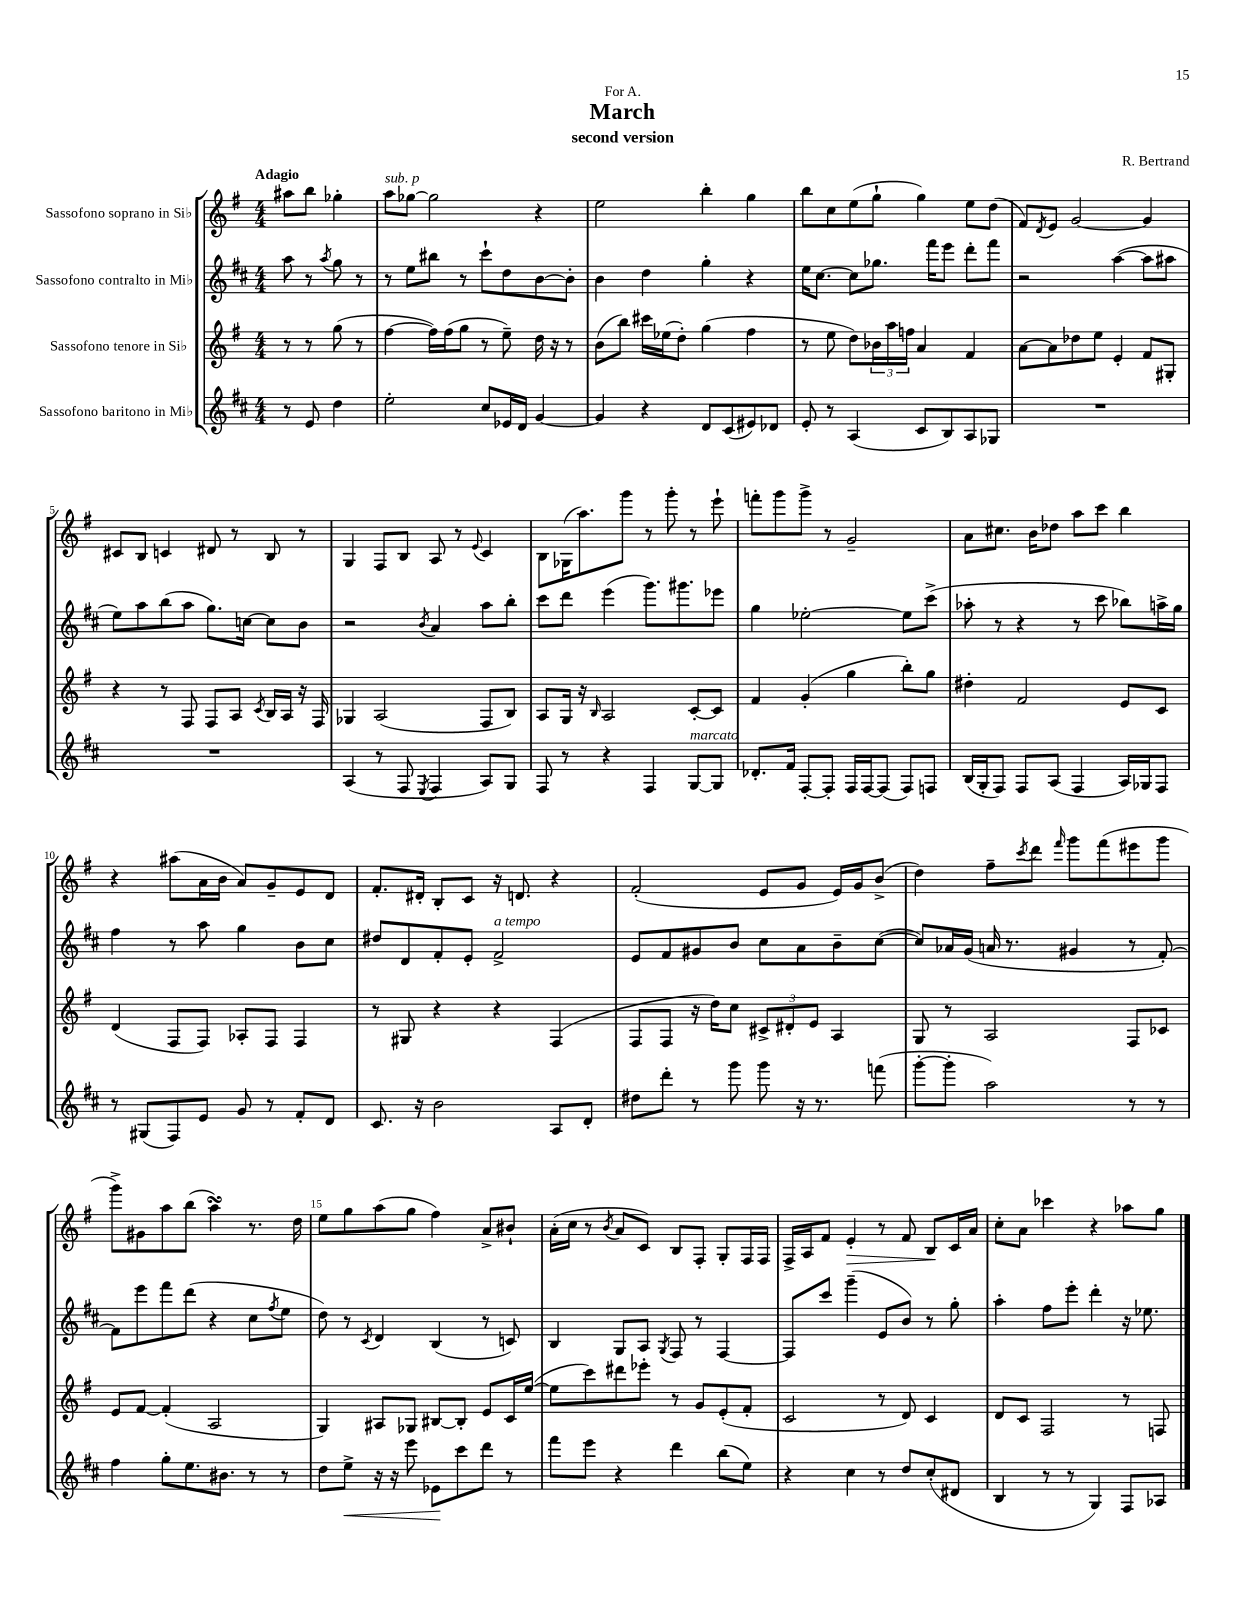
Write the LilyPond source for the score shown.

\header { title = "March" composer = "R. Bertrand" subtitle = "second version" dedication = "For A." }
<<
\new StaffGroup <<
\new Staff = "s0" \with { instrumentName = "Sassofono soprano in Sib" } {
    \clef treble \key g \major \numericTimeSignature \time 4/4 \partial 2 \tempo "Adagio"
    ais''8 b''8 ges''4-. |
    a''8^\markup { \italic "sub. p" } ges''8~ ges''2 r4 |
    e''2 b''4-. g''4 |
    b''8 c''8 e''8( g''8-! g''4) e''8 d''8( |
    fis'8) \acciaccatura { d'8 } e'8 g'2~ g'4 |
    cis'8 b8 c'4 dis'8 r8 b8 r8 |
    g4 fis8 b8 a8 r8 \appoggiatura { e'8 } c'4 |
    b8 ges16( a''8.) g'''8 r8 g'''8-. r8 e'''8-! |
    f'''8-. g'''8 g'''8-> r8 g'2-- |
    a'8 cis''8. b'16 des''8 a''8 c'''8 b''4 |
    r4 ais''8( a'16 b'16 a'8) g'8-- e'8 d'8 |
    fis'8.-. dis'16-. b8-. c'8 r16 d'8. r4 |
    fis'2-.( e'8 g'8 e'16) g'16 b'8->( |
    d''4) fis''8-- \acciaccatura { c'''8 } d'''8 \grace { fis'''16 } g'''8 fis'''8( eis'''8 g'''8 |
    g'''8->) gis'8 a''8 b''8( a''4\turn) r8. d''16 |
    e''8 g''8 a''8( g''8 fis''4) a'8-> bis'8-! |
    a'16-.( c''16 r8 \acciaccatura { b'8 } a'8 c'8) b8 fis8-. g8-. fis16 fis16 |
    fis16-> a16 fis'8 e'4-.\> r8 fis'8 b8\! c'16 a'16 |
    c''8-. a'8 ces'''4 r4 aes''8 g''8 \bar "|." |
}
\new Staff = "s1" \with { instrumentName = "Sassofono contralto in Mib" } {
    \clef treble \key d \major \numericTimeSignature \time 4/4 \partial 2
    a''8 r8 \acciaccatura { a''8 } g''8 r8 |
    r8 e''8 bis''8 r8 cis'''8-! d''8 b'8~ b'8-. |
    b'4 d''4 g''4-. r4 |
    e''16 cis''8.~ cis''8 ges''8. fis'''16 e'''8 d'''8-. fis'''8 |
    r2 a''4~( a''8 ais''8 |
    e''8) a''8 b''8( a''8 g''8.) c''16~ c''8 b'8 |
    r2 \acciaccatura { b'8 } a'4 a''8 b''8-. |
    cis'''8 d'''8 e'''4( g'''8.) gis'''8. ees'''8 |
    g''4 ees''2~-. ees''8 cis'''8->( |
    aes''8-. r8 r4 r8 cis'''8 bes''8) a''16-> g''16 |
    fis''4 r8 a''8 g''4 b'8 cis''8 |
    dis''8 d'8 fis'8-. e'8-. fis'2->^\markup { \italic "a tempo" } |
    e'8 fis'8 gis'8 b'8 cis''8 a'8 b'8-- cis''8~( |
    cis''8) aes'16 g'16( a'16 r8. gis'4 r8 fis'8~-.) |
    fis'8 e'''8 fis'''8 d'''8( r4 cis''8 \acciaccatura { fis''8 } e''8 |
    d''8) r8 \acciaccatura { cis'8 } d'4 b4( r8 c'8) |
    b4 g8 a8 \acciaccatura { g8 } fis8 r8 fis4~ |
    fis8 cis'''8 g'''4--( e'8 b'8) r8 g''8-. |
    a''4-. fis''8 e'''8-. d'''4-. r16 ees''8. \bar "|." |
}
\new Staff = "s2" \with { instrumentName = "Sassofono tenore in Sib" } {
    \clef treble \key g \major \numericTimeSignature \time 4/4 \partial 2
    r8 r8 g''8( r8 |
    fis''4~ fis''16) fis''16( g''8 r8 e''8--) d''16 r16 r8 |
    b'8( b''8) cis'''16 ees''16( d''8-.) g''4( fis''4 |
    r8 e''8 d''8) \tuplet 3/2 { bes'16 a''16 f''16 } a'4 fis'4 |
    a'8~ a'8 des''8 e''8 e'4-. fis'8 gis8-. |
    r4 r8 fis8 fis8 a8 \acciaccatura { c'8 } b16 a16 r16 fis16 |
    ges4 a2( fis8 b8) |
    a8 g16 r16 \grace { b16 } a2 c'8~-. c'8 |
    fis'4 g'4-.( g''4 b''8-.) g''8 |
    dis''4-. fis'2 e'8 c'8 |
    d'4( fis8 fis8) aes8-. fis8 fis4 |
    r8 gis8 r4 r4 fis4( |
    fis8 fis8 r16 d''16) c''8 \tuplet 3/2 { cis'8-> dis'8-. e'8 } a4 |
    g8 r8 a2 fis8 ces'8 |
    e'8 fis'8~ fis'4-.( a2 |
    g4) ais8 ges8 bis8~ bis8-. e'8 c'16 e''16~( |
    e''8 c'''8) dis'''8 ees'''8-. r8 g'8 e'8-.( fis'8-. |
    c'2 r8 d'8) c'4 |
    d'8 c'8 fis2 r8 f8 \bar "|." |
}
\new Staff = "s3" \with { instrumentName = "Sassofono baritono in Mib" } {
    \clef treble \key d \major \numericTimeSignature \time 4/4 \partial 2
    r8 e'8 d''4 |
    e''2-. cis''8 ees'16 d'16 g'4~ |
    g'4 r4 d'8 cis'8( eis'8) des'8 |
    e'8-. r8 a4( cis'8 b8) a8 ges8 |
    R1 |
    R1 |
    a4( r8 fis8 \acciaccatura { e8 } fis4 a8) g8 |
    fis8 r8 r4 fis4 g8~^\markup { \italic "marcato" } g8 |
    des'8.-. fis'16 fis8~-. fis8-. fis16 fis16~ fis8( fis8) f8 |
    b16( g16-. fis8) fis8 a8( fis4 a16) ges16 fis8 |
    r8 gis8( fis8) e'8 g'8 r8 fis'8-. d'8 |
    cis'8. r16 b'2 a8 d'8-. |
    dis''8 d'''8-. r8 g'''8 g'''8 r16 r8. f'''8( |
    g'''8~-. g'''8-. a''2) r8 r8 |
    fis''4 g''8-. e''8. bis'8. r8 r8 |
    d''8 e''8->\< r16 r16 e'''8 ees'8\! cis'''8 d'''8 r8 |
    fis'''8 e'''8 r4 d'''4 b''8( e''8) |
    r4 cis''4 r8 d''8 cis''8-.( dis'8 |
    b4 r8 r8 g4) fis8 aes8 \bar "|." |
}
>>
>>
\layout { \context { \Score \override BarNumber.break-visibility = ##(#f #t #t) barNumberVisibility = #(every-nth-bar-number-visible 5) } }
